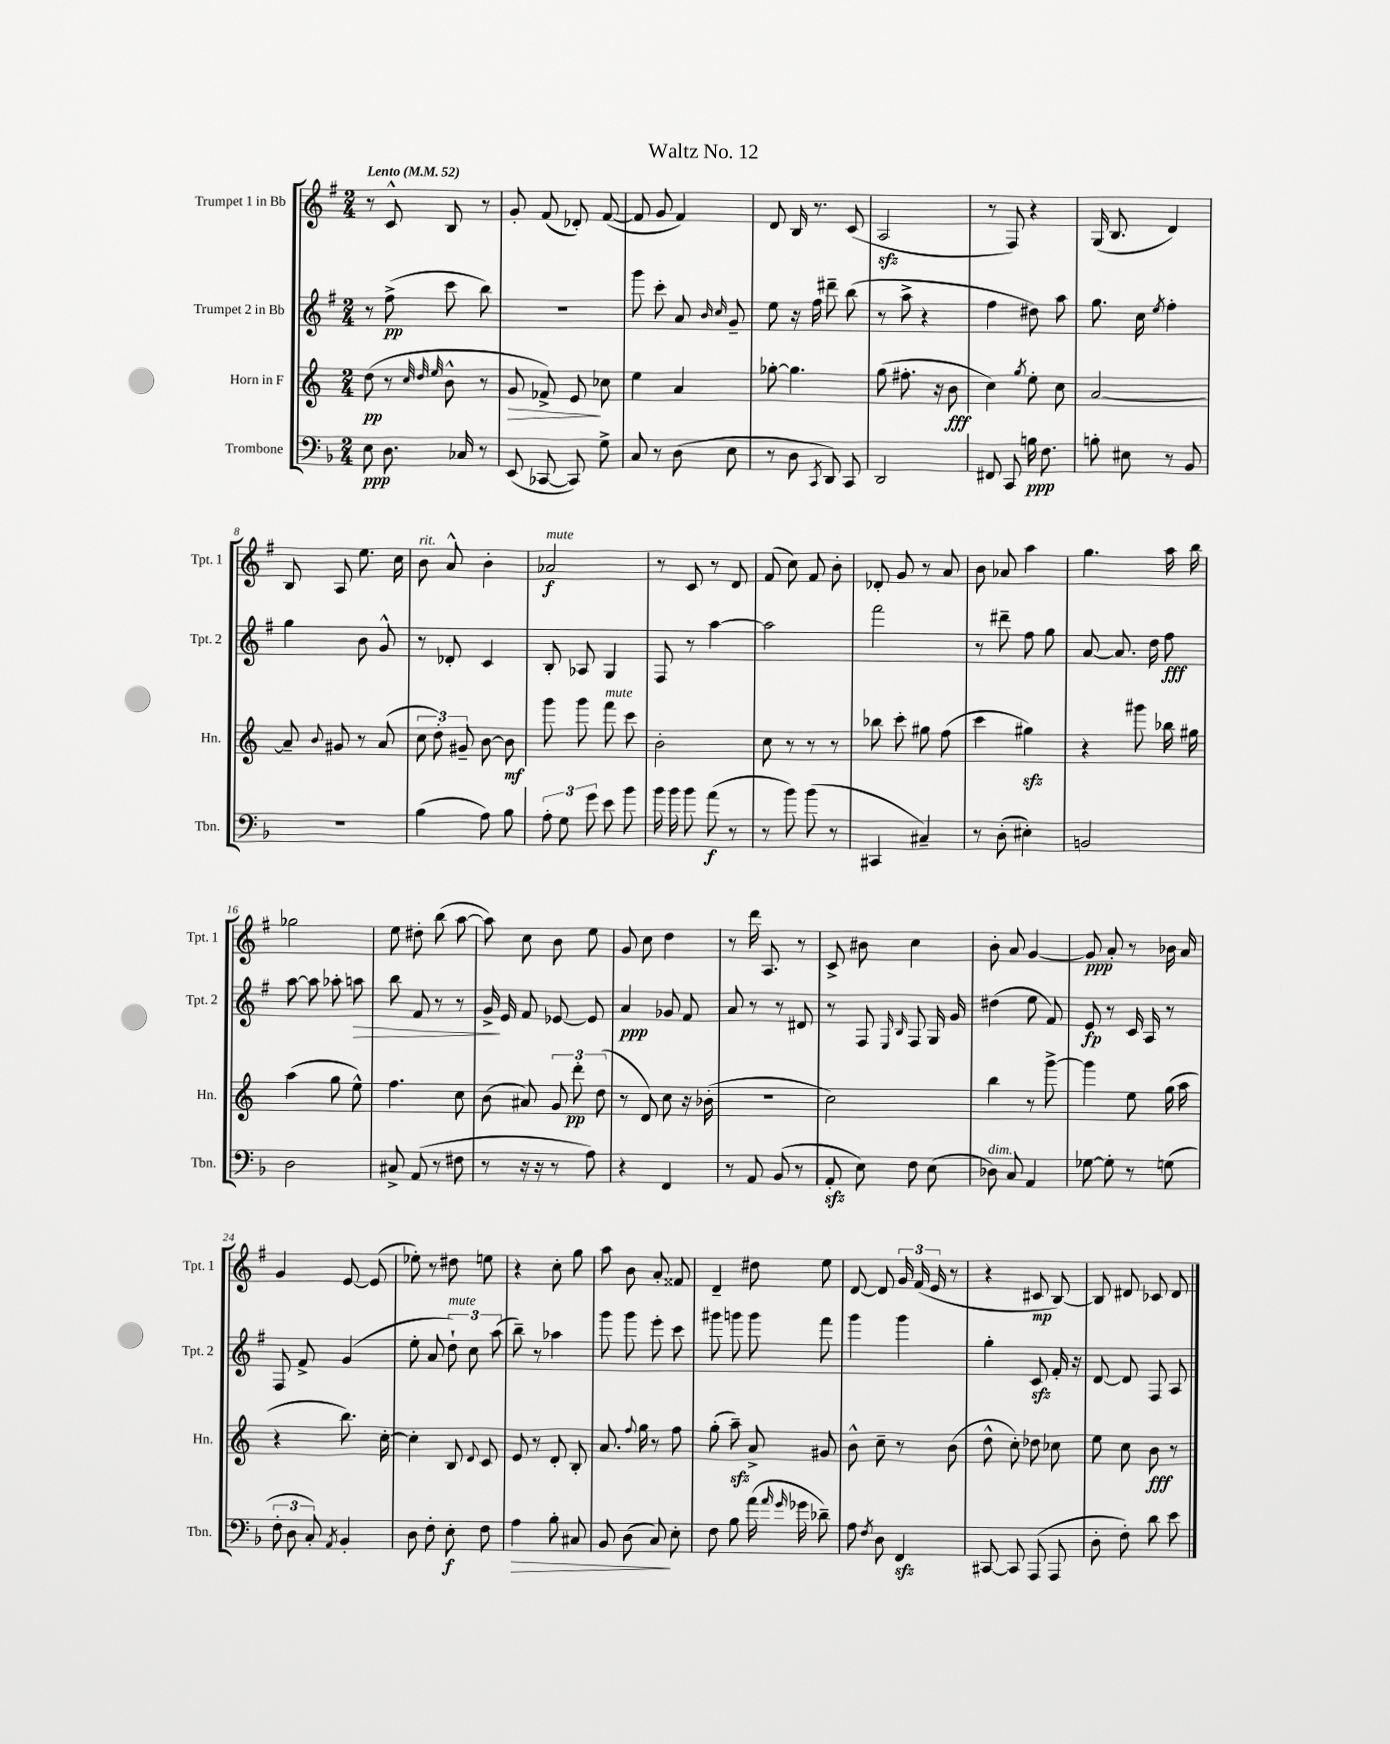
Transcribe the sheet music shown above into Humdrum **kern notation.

**kern	**dynam	**kern	**dynam	**kern	**dynam	**kern	**dynam
*part4	*part4	*part3	*part3	*part2	*part2	*part1	*part1
*staff4	*staff4	*staff3	*staff3	*staff2	*staff2	*staff1	*staff1
*I"Trombone	*	*I"Horn in F	*	*I"Trumpet 2 in Bb	*	*I"Trumpet 1 in Bb	*
*I'Tbn.	*	*I'Hn.	*	*I'Tpt. 2	*	*I'Tpt. 1	*
*clefF4	*	*clefG2	*	*clefG2	*	*clefG2	*
*k[b-]	*	*k[]	*	*k[f#]	*	*k[f#]	*
*M2/4	*	*M2/4	*	*M2/4	*	*M2/4	*
*MM52	*	*MM52	*	*MM52	*	*MM52	*
=1	=1	=1	=1	=1	=1	=1	=1
!	!	!	!	!	!	!LO:TX:a:B:t=Lento	!
8E\	ppp	(8dd\	pp	8r	.	8r	.
8.D\	.	8r	.	(8ff#^\	pp	8c^^/	.
.	.	32qqcc/	.	.	.	.	.
.	.	32qqdd/	.	.	.	.	.
.	.	32qqee/	.	.	.	.	.
.	.	8b^^\	.	8ccc\	.	8B/	.
16C-X/	.	.	.	.	.	.	.
8r	.	8r	.	8bb\)	.	8r	.
=2	=2	=2	=2	=2	=2	=2	=2
!	!	!	!LO:HP:b	!	!	!	!
(8EE/	.	8g/	>	2r	.	8g'/	.
[8CC-X/	.	8f-X^/)	.	.	.	(8f#/	.
8CC-/])	.	8e/	.	.	.	8d-X'/)	.
8G^\	.	8cc-X\	]	.	.	([8f#/	.
=3	=3	=3	=3	=3	=3	=3	=3
8C/	.	4ee\	.	8ggg\	.	8f#/]	.
8r	.	.	.	8ccc'\	.	8g/	.
(8D\	.	4a/	.	8a/	.	4f#/)	.
.	.	.	.	16qqb/	.	.	.
.	.	.	.	16qqcc/	.	.	.
8E\	.	.	.	8g~/	.	.	.
=4	=4	=4	=4	=4	=4	=4	=4
8r	.	[8gg-X'\	.	8ee\	.	8d/	.
8D\	.	4.gg-\]	.	16r	.	16B/	.
.	.	.	.	16ff#\	.	8.r	.
8qCC/	.	.	.	.	.	.	.
8DD/)	.	.	.	8ddd#X~\	.	.	.
8CC/	.	.	.	(8bb\	.	(8c/	.
=5	=5	=5	=5	=5	=5	=5	=5
2DD/	.	(8gg\	.	8r	.	2Azz/	.
.	.	8.ff#X'\	.	8aa^\	.	.	.
.	.	.	.	4r	.	.	.
.	.	16r	.	.	.	.	.
.	.	8b\	fff	.	.	.	.
=6	=6	=6	=6	=6	=6	=6	=6
8FF#X/	.	4cc\)	.	4ff#\	.	8r	.
8CC/	.	.	.	.	.	8F#/)	.
.	.	8qgg/	.	.	.	.	.
16Bn\	ppp	8ee'\	.	8dd#X\)	.	4r	.
8.F\	.	.	.	.	.	.	.
.	.	8cc\	.	8aa\	.	.	.
=7	=7	=7	=7	=7	=7	=7	=7
8Bn'\	.	[2a/	.	8.gg\	.	(16G/	.
.	.	.	.	.	.	8.B/	.
8E#X\	.	.	.	.	.	.	.
.	.	.	.	16cc\	.	.	.
.	.	.	.	8qee/	.	.	.
8r	.	.	.	4ff#'\	.	4d/)	.
8BB-/	.	.	.	.	.	.	.
!!LO:LB:g=z
=8	=8	=8	=8	=8	=8	=8	=8
2r	.	8a~/]	.	4gg\	.	8B/	.
.	.	8qqb/	.	.	.	.	.
.	.	8g#X/	.	.	.	8A/	.
.	.	8r	.	8b\	.	8.ee\	.
.	.	(8a/	.	8g^^/	.	.	.
.	.	.	.	.	.	16cc\	.
=9	=9	=9	=9	=9	=9	=9	=9
!	!	!	!	!	!	!LO:TX:a:i:t=rit.	!
(4B-\	.	12cc\	.	8r	.	8b\	.
.	.	12dd'\)	.	.	.	.	.
.	.	.	.	8d-X'/	.	8a^^/	.
.	.	12g#X~/	.	.	.	.	.
8A\)	.	[8b\	.	4c/	.	4b'\	.
8B-\	.	8b\]	mf	.	.	.	.
=10	=10	=10	=10	=10	=10	=10	=10
!	!	!	!	!	!	!LO:TX:a:i:t=mute	!
12A'\	.	8ggg\	.	8B'/	.	2a-X/	f
12G\	.	.	.	.	.	.	.
.	.	8ggg\	.	8A-X/	.	.	.
12g\	.	.	.	.	.	.	.
!	!	!LO:TX:a:i:t=mute	!	!	!	!	!
8e\	.	8fff\	.	4G/	.	.	.
8b-\	.	8ccc\	.	.	.	.	.
=11	=11	=11	=11	=11	=11	=11	=11
16b-\	.	2b'\	.	8F#/	.	8r	.
16b-\	.	.	.	.	.	.	.
8b-\	.	.	.	8r	.	8c/	.
(8a\	f	.	.	[4aa\	.	8r	.
8r	.	.	.	.	.	8d/	.
=12	=12	=12	=12	=12	=12	=12	=12
8r	.	8cc\	.	2aa\]	.	(8f#/	.
8b-\)	.	8r	.	.	.	8cc\)	.
(8b-\	.	8r	.	.	.	8f#/	.
8r	.	8r	.	.	.	8b'\	.
=13	=13	=13	=13	=13	=13	=13	=13
4CC#X/	.	8bb-X\	.	2fff#\	.	8d-X'/	.
.	.	8ccc'\	.	.	.	8g/	.
4C#X~/)	.	8gg#X\	.	.	.	8r	.
.	.	(8ff\	.	.	.	8a/	.
=14	=14	=14	=14	=14	=14	=14	=14
8r	.	4ccc\	.	8r	.	8b\	.
(8D'\	.	.	.	8ddd#X~\	.	8a-X/	.
4E#X'\)	.	4gg#Xzz\)	.	8ff#\	.	4aa\	.
.	.	.	.	8gg\	.	.	.
=15	=15	=15	=15	=15	=15	=15	=15
2BBn/	.	4r	.	[8a/	.	4.gg\	.
.	.	.	.	8.a/]	.	.	.
.	.	8ggg#X\	.	.	.	.	.
.	.	.	.	16dd\	.	.	.
.	.	16bb-X\	.	8ff#\	fff	16aa\	.
.	.	16gg#X\	.	.	.	16bb\	.
!!LO:LB:g=z
=16	=16	=16	=16	=16	=16	=16	=16
2D\	.	(4aa\	.	[8aa\	.	2gg-X\	.
.	.	.	.	8aa\]	.	.	.
.	.	8gg\	.	8aa-X'\	.	.	.
!	!	!	!	!	!LO:HP:b	!	!
.	.	8ee^^\)	.	8aan\	>	.	.
=17	=17	=17	=17	=17	=17	=17	=17
8C#X^/	.	4.ff\	.	8bb\	.	8ee\	.
(8AA/	.	.	.	8f#/	.	8dd#X'\	.
8r	.	.	.	8r	.	(8bb\	.
8F#X\	.	8cc\	.	8r	.	[8aa\	.
=18	=18	=18	=18	=18	=18	=18	=18
8r	.	(8b\	.	16g^/	.	8aa\])	.
.	.	.	.	16e/	]	.	.
16r	.	8a#X/)	.	8f#/	.	8cc\	.
16r	.	.	.	.	.	.	.
8r	.	12g/	.	[8e-X/	.	8b\	.
.	.	12ddd'\	pp	.	.	.	.
8A\)	.	.	.	8e-/]	.	8ee\	.
.	.	(12dd\	.	.	.	.	.
=19	=19	=19	=19	=19	=19	=19	=19
4r	.	8r	.	4a/	ppp	8g/	.
.	.	8d/)	.	.	.	8cc\	.
4FF/	.	8cc\	.	8g-X/	.	4dd\	.
.	.	16r	.	8f#/	.	.	.
.	.	(16b-X'\	.	.	.	.	.
=20	=20	=20	=20	=20	=20	=20	=20
8r	.	2r	.	8a/	.	8r	.
8AA/	.	.	.	8r	.	16ddd\	.
.	.	.	.	.	.	8.A/	.
(8BB-/	.	.	.	8r	.	.	.
8r	.	.	.	8d#X/	.	8r	.
=21	=21	=21	=21	=21	=21	=21	=21
8AAzz'/	.	2cc\)	.	8r	.	8c^/	.
8E\)	.	.	.	8F#/	.	8b#X\	.
.	.	.	.	16qqE/	.	.	.
.	.	.	.	16qqB/	.	.	.
8F\	.	.	.	8F#/	.	4cc\	.
(8E\	.	.	.	16G/	.	.	.
.	.	.	.	16g/	.	.	.
=22	=22	=22	=22	=22	=22	=22	=22
!LO:TX:a:i:t=dim.	!	!	!	!	!	!	!
8D-X\)	.	4bb\	.	(4dd#X\	.	8b'\	.
8C/	.	.	.	.	.	8a/	.
4AA/	.	8r	.	8ee\	.	[4g/	.
.	.	[8ggg^\	.	8f#/)	.	.	.
=23	=23	=23	=23	=23	=23	=23	=23
[8G-X\	.	4ggg\]	.	8e/	fp	8g/]	ppp
8G-'\]	.	.	.	8r	.	8a'/	.
8r	.	8ee\	.	16c/	.	8r	.
.	.	.	.	16A/	.	.	.
(8Gn\	.	(16gg\	.	8r	.	16b-X\	.
.	.	16aa\	.	.	.	16a/	.
!!LO:LB:g=z
=24	=24	=24	=24	=24	=24	=24	=24
12F'\	.	4r	.	8F#/	.	4g/	.
12D\	.	.	.	.	.	.	.
.	.	.	.	8f#^/	.	.	.
12C'/)	.	.	.	.	.	.	.
8qAA/	.	.	.	.	.	.	.
4BB-'/	.	8.bb\)	.	(4g/	.	[8e/	.
.	.	.	.	.	.	(8e/]	.
.	.	[16cc'\	.	.	.	.	.
=25	=25	=25	=25	=25	=25	=25	=25
8D\	.	4cc'\]	.	8ee'\	.	8ee-X'\)	.
8F'\	.	.	.	8a/	.	8r	.
!	!	!	!	!LO:TX:a:i:t=mute	!	!	!
8E'\	f	8B/	.	12dd`\)	.	8dd#X\	.
.	.	.	.	12cc\	.	.	.
.	.	8qqd/	.	.	.	.	.
8F\	.	8c/	.	.	.	8een\	.
.	.	.	.	(12aa\	.	.	.
=26	=26	=26	=26	=26	=26	=26	=26
!	!LO:HP:b	!	!	!	!	!	!
4A\	>	8e/	.	8bb~\)	.	4r	.
.	.	8r	.	8r	.	.	.
8B-'\	.	8d'/	.	4aa-X\	.	8cc'\	.
8C#X/	.	8B'/	.	.	.	8gg\	.
=27	=27	=27	=27	=27	=27	=27	=27
8BB-/	.	8.a/	.	8ggg\	.	8aa\	.
(8D\	.	.	.	8ggg\	.	8b\	.
.	.	8qqff/	.	.	.	.	.
.	.	16gg\	.	.	.	.	.
8C/)	.	8r	.	8eee'\	.	8a'/	.
8E'\	]	8ff\	.	8ccc\	.	8f##X/	.
=28	=28	=28	=28	=28	=28	=28	=28
8F\	.	(8gg'\	.	8ggg#X\	.	4d~/	.
8B-\	.	8aazz~\)	.	8gggn\	.	.	.
(16a\	.	8a^/	.	8ggg\	.	8dd#X\	.
16qqa/	.	.	.	.	.	.	.
16qqg/	.	.	.	.	.	.	.
16g-X\	.	.	.	.	.	.	.
8d-X~\)	.	8g#X/	.	8fff#\	.	8ee\	.
=29	=29	=29	=29	=29	=29	=29	=29
8A\	.	8b^^\	.	4ggg\	.	[8d/	.
8qF/	.	.	.	.	.	.	.
8D\	.	8cc~\	.	.	.	8d/]	.
4FFzz/	.	8r	.	4ggg\	.	24g/	.
.	.	.	.	.	.	(24f#/	.
.	.	.	.	.	.	24e/	.
.	.	(8b\	.	.	.	8r	.
=30	=30	=30	=30	=30	=30	=30	=30
[8CC#X/	.	8dd^^\	.	4gg'\	.	4r	.
8CC#/]	.	8cc'\)	.	.	.	.	.
(8AAA/	.	8dd-X\	.	8czz/	.	8c#X/	mp
8AAA/	.	8cc-X\	.	16f#'/	.	[8B/)	.
.	.	.	.	16r	.	.	.
=31	=31	=31	=31	=31	=31	=31	=31
8D'\	.	8ee\	.	[8d/	.	8B/]	.
8F'\)	.	8cc\	.	8d/]	.	8d#X/	.
8d\	.	8b\	fff	8F#/	.	8c-X/	.
8e\	.	8r	.	8A/	.	8d#/	.
==	==	==	==	==	==	==	==
*-	*-	*-	*-	*-	*-	*-	*-
